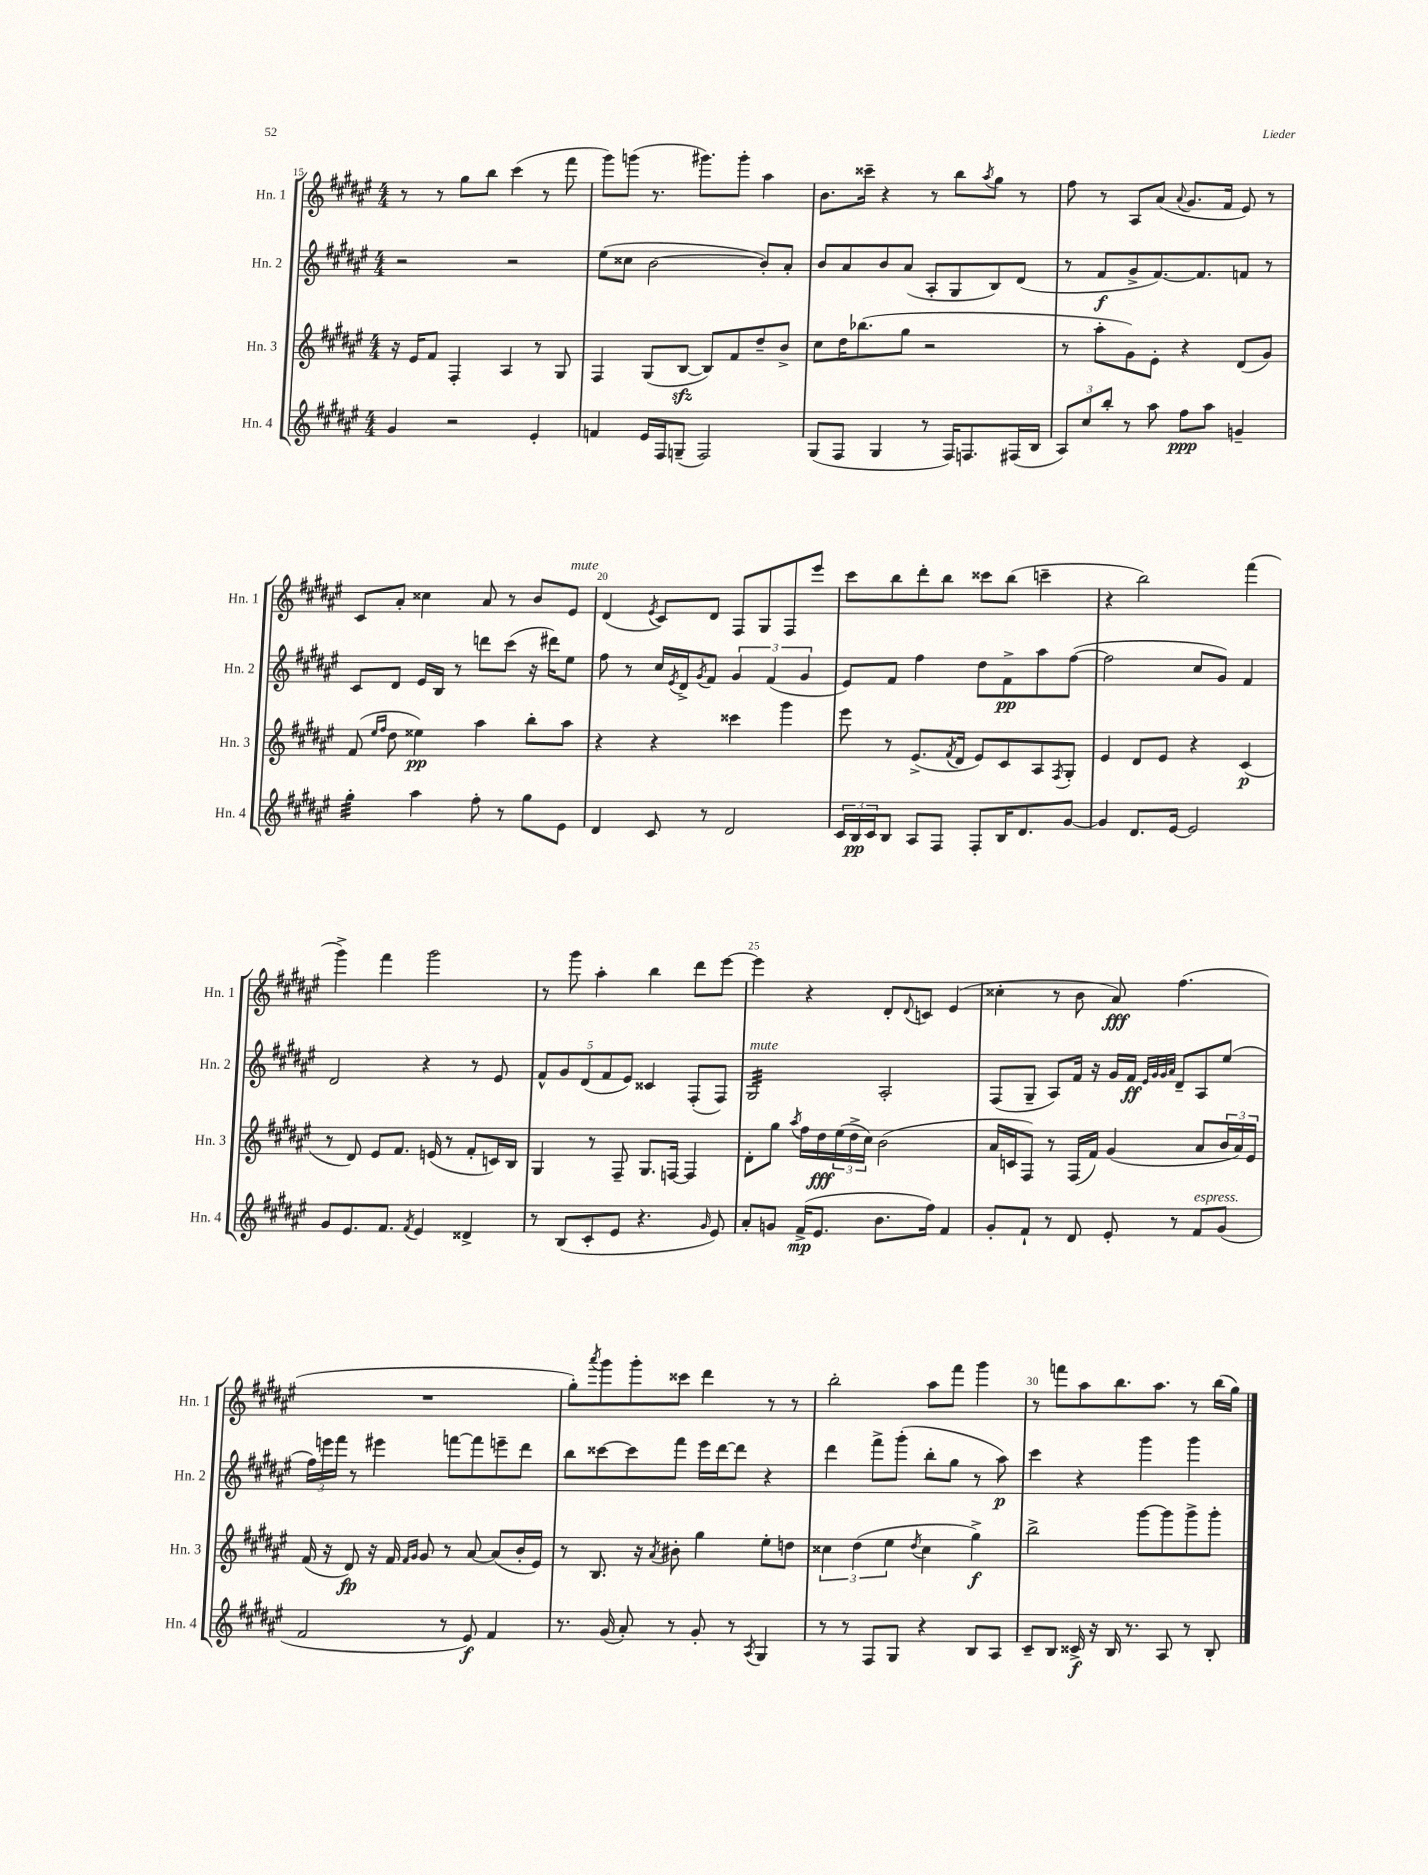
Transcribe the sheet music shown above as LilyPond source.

<<
\new StaffGroup <<
\new Staff = "s0" \with { instrumentName = "Hn. 1" shortInstrumentName = "Hn. 1" } {
    \clef treble \key fis \major \numericTimeSignature \time 4/4
    r8 r8 gis''8 b''8 cis'''4( r8 fis'''8 |
    gis'''8) g'''8( r8. gis'''8.) gis'''8-. ais''4 |
    b'8. cisis'''16-- r4 r8 b''8 \acciaccatura { ais''8 } gis''8 r8 |
    fis''8 r8 ais8 ais'8( \appoggiatura { ais'8 } gis'8. fis'16 eis'8) r8 |
    cis'8 ais'8-. cisis''4 ais'8 r8 b'8 eis'8^\markup { \italic "mute" } |
    dis'4( \acciaccatura { eis'8 } cis'8) dis'8 fis8 gis8 fis8 eis'''8 |
    cis'''8 b''8 dis'''8-. b''8 cisis'''8 b''8( c'''4-- |
    r4 b''2) fis'''4( |
    gis'''4->) fis'''4 gis'''2 |
    r8 gis'''8 ais''4-. b''4 dis'''8 eis'''8~ |
    eis'''4 r4 dis'8-. \appoggiatura { dis'8 } c'8 eis'4( |
    cisis''4-. r8 b'8 ais'8\fff) fis''4.( |
    R1 |
    gis''8-.) \acciaccatura { ais'''8 } gis'''8 gis'''8-. cisis'''8 dis'''4 r8 r8 |
    b''2-. ais''8 fis'''8 gis'''4 |
    r8 f'''8 ais''8 b''8. ais''8. r8 b''16( gis''16) \bar "|." |
}
\new Staff = "s1" \with { instrumentName = "Hn. 2" shortInstrumentName = "Hn. 2" } {
    \clef treble \key fis \major \numericTimeSignature \time 4/4
    r2 r2 |
    eis''8( cisis''8 b'2~ b'8-.) ais'8-. |
    b'8 ais'8 b'8 ais'8( ais8-. gis8 b8) dis'8( |
    r8 fis'8\f gis'8-> fis'8.~) fis'8. f'8 r8 |
    cis'8 dis'8 eis'16 b16 r8 d'''8 cis'''8( r16 dis'''16) eis''8 |
    fis''8 r8 cis''16 \acciaccatura { eis'8 } dis'16-> \acciaccatura { gis'8 } fis'8 \tuplet 3/2 { gis'4 fis'4( gis'4 } |
    eis'8) fis'8 fis''4 dis''8 fis'8->\pp ais''8 fis''8~( |
    fis''2 cis''8 gis'8) fis'4 |
    dis'2 r4 r8 eis'8 |
    \tuplet 5/4 { fis'8-^ gis'8 dis'8( fis'8 eis'8) } cisis'4 fis8-.( fis8) |
    gis2:32^\markup { \italic "mute" } ais2-. |
    fis8( gis8-- ais8) fis'16 r16 gis'16 fis'16\ff \grace { eis'32 gis'32 gis'32 ais'32 } dis'8-- ais8 eis''8( |
    \tuplet 3/2 { fis''16) e'''16 fis'''16 } r8 eis'''4 f'''8~ f'''8 e'''8-- dis'''8 |
    b''8 cisis'''8~ cisis'''8 fis'''8 eis'''16 dis'''16~ dis'''8 r4 |
    dis'''4 fis'''8-> gis'''8-.( b''8-. gis''8 r8 ais''8\p) |
    cis'''4 r4 gis'''4 gis'''4 \bar "|." |
}
\new Staff = "s2" \with { instrumentName = "Hn. 3" shortInstrumentName = "Hn. 3" } {
    \clef treble \key fis \major \numericTimeSignature \time 4/4
    r16 eis'16 fis'8 fis4-. ais4 r8 gis8 |
    fis4 gis8( b8~\sfz b8) fis'8 dis''8-- b'8-> |
    cis''8 dis''16 bes''8.( gis''8 r2 |
    r8 ais''8-. gis'8) eis'8-. r4 dis'8( gis'8) |
    fis'8( \grace { eis''16 fis''16 } dis''8 eisis''4\pp) ais''4 b''8-. ais''8 |
    r4 r4 cisis'''4 gis'''4 |
    eis'''8 r8 eis'8.->( \acciaccatura { fis'8 } dis'16 eis'8) cis'8 ais8 \acciaccatura { fis8 } gis8-. |
    eis'4 dis'8 eis'8 r4 cis'4\p( |
    r8 dis'8) eis'8 fis'8. e'16( r8 fis'8-. c'16) b16 |
    gis4 r8 fis8-- gis8. f16~ f4 |
    dis'8-. gis''8 \acciaccatura { ais''8 } fis''16 dis''16\fff \tuplet 3/2 { eis''16( dis''16-> cis''16) } b'2( |
    ais'16 c'16 fis8) r8 fis16( fis'16) gis'4( ais'8 \tuplet 3/2 { b'16 ais'16) eis'16 } |
    fis'16( r16 dis'8\fp) r16 fis'16 \grace { fis'16 gis'16 } gis'8 r8 ais'8~ ais'8( b'16-. eis'16) |
    r8 b8. r16 \acciaccatura { ais'8 } bis'8-. gis''4 eis''8-. d''8 |
    \tuplet 3/2 { cisis''4 dis''4( eis''4 } \acciaccatura { dis''8 } cisis''4 gis''4->\f) |
    b''2-> gis'''8~ gis'''8 gis'''8-> gis'''8-. \bar "|." |
}
\new Staff = "s3" \with { instrumentName = "Hn. 4" shortInstrumentName = "Hn. 4" } {
    \clef treble \key fis \major \numericTimeSignature \time 4/4
    gis'4 r2 eis'4-. |
    f'4 eis'16 fis16 g8--( fis2) |
    gis8( fis8 gis4 r8 fis16) f8. fis16( b16 |
    \tuplet 3/2 { ais8) cis''8 b''8-. } r8 ais''8 fis''8\ppp ais''8 g'4-- |
    gis''4:32-. ais''4 fis''8-. r8 gis''8 eis'8 |
    dis'4 cis'8 r8 dis'2 |
    \tuplet 3/2 { cis'16 b16\pp cis'16 } b8 ais8 fis8 fis8-. b16 dis'8. gis'8~ |
    gis'4 dis'8. eis'16~ eis'2 |
    gis'8 eis'8. fis'8. \acciaccatura { fis'8 } eis'4 disis'4-> |
    r8 b8( cis'8-. eis'8 r4. \grace { gis'16 } eis'8) |
    ais'8-. g'8 fis'16->\mp( eis'8. b'8. fis''16) fis'4 |
    gis'8-. fis'8-! r8 dis'8 eis'8-. r8 fis'8^\markup { \italic "espress." } gis'8( |
    fis'2 r8 eis'8\f) fis'4 |
    r8. gis'16( ais'8-.) r8 gis'8-. r8 \acciaccatura { ais8 } gis4 |
    r8 r8 fis8 gis8 r4 b8 ais8 |
    cis'8-- b8 cisis'16->\f r16 b16 r8. ais8 r8 b8-. \bar "|." |
}
>>
>>
\layout { \context { \Score currentBarNumber = #15 \override BarNumber.break-visibility = ##(#f #t #t) barNumberVisibility = #(every-nth-bar-number-visible 5) } }
